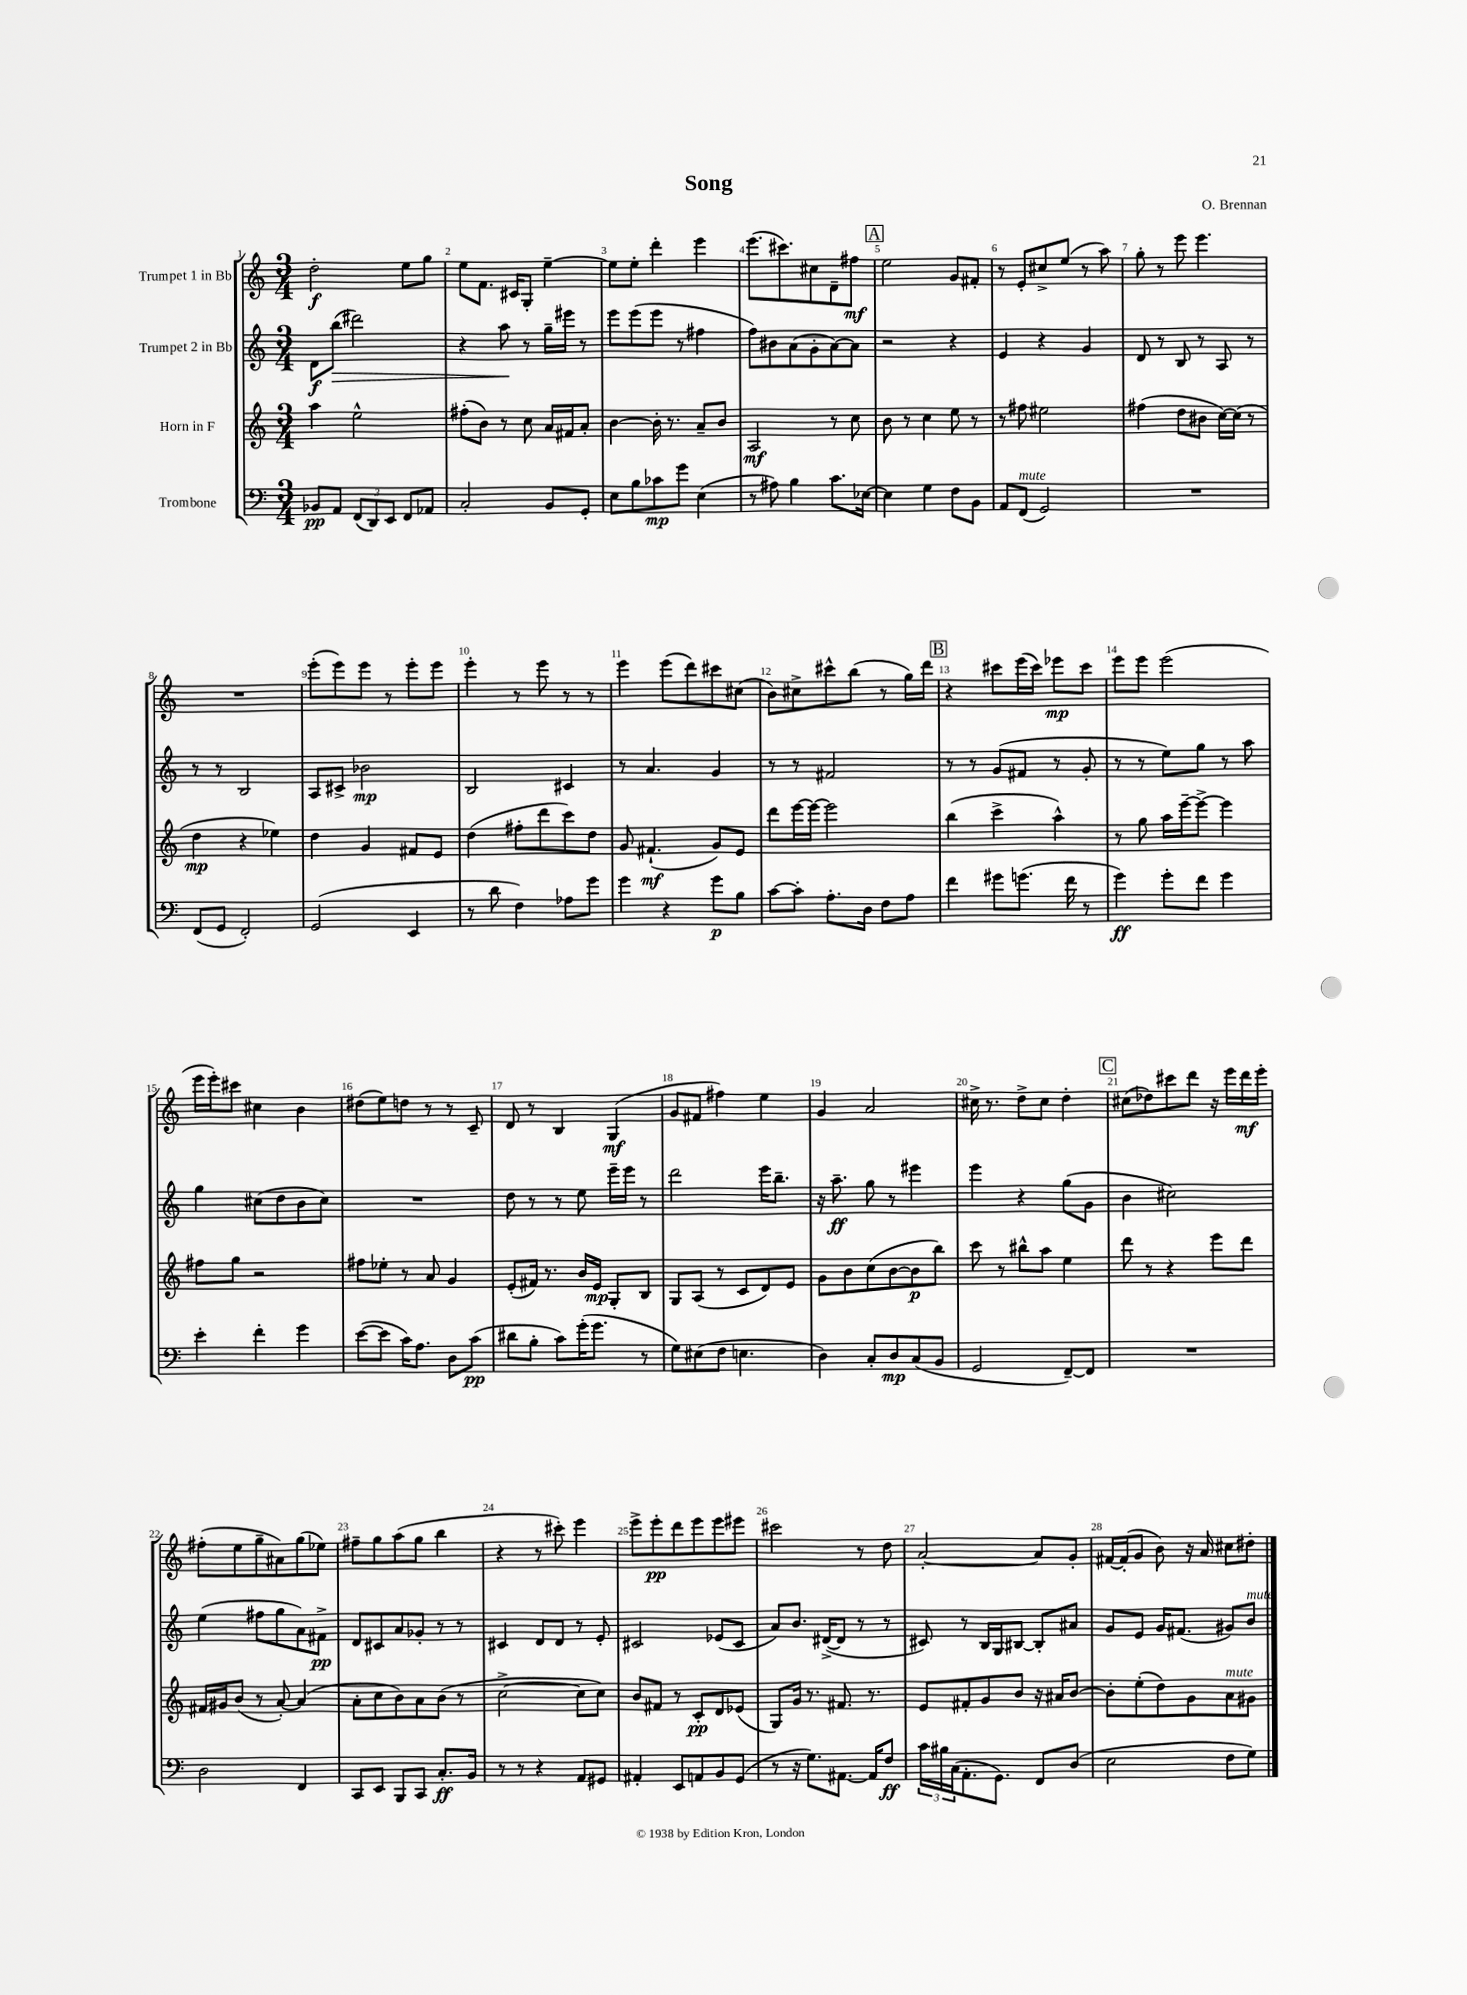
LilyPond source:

\header { title = "Song" composer = "O. Brennan" }
<<
\new StaffGroup <<
\new Staff = "s0" \with { instrumentName = "Trumpet 1 in Bb" } {
    \clef treble \key c \major \numericTimeSignature \time 3/4
    d''2-.\f e''8 g''8 |
    e''8 f'8. cis'16 g8-. e''4~-- |
    e''8 e''8-. d'''4-. e'''4 |
    e'''8.( cis'''8.) cis''8 d'8-- fis''8\mf |
    \mark \markup { \box "A" } e''2 g'8 fis'8-. |
    r8 e'8-. cis''8-> e''8( r8 a''8) |
    g''8-. r8 e'''8 e'''4. |
    R2. |
    e'''8-.( e'''8) e'''8 r8 e'''8-. e'''8 |
    e'''4-. r8 e'''8 r8 r8 |
    e'''4 e'''8( d'''8) cis'''8 cis''8( |
    b'8) cis''8-> cis'''8-^ b''8( r8 g''16) d'''16 |
    \mark \markup { \box "B" } r4 cis'''8 e'''16( cis'''16) ees'''8\mp cis'''8 |
    e'''8 e'''8 e'''2( |
    e'''16 e'''16-.) cis'''8 cis''4 b'4 |
    dis''8( e''8) d''8 r8 r8 c'8-- |
    d'8 r8 b4 g4\mf( |
    g'8 fis'8 fis''4) e''4 |
    g'4 a'2 |
    cis''16-> r8. d''8-> cis''8 d''4-. |
    \mark \markup { \box "C" } cis''8( des''8) cis'''8 d'''8 r16 e'''16 d'''16\mf e'''16-. |
    fis''8-.( e''8 g''8-- ais'8) g''8( ees''8) |
    fis''8-- g''8 a''8( g''8 b''4 |
    r4 r8 cis'''8-.) e'''4 |
    e'''8-> e'''8-.\pp d'''8 e'''8 e'''8 eis'''8 |
    cis'''2 r8 d''8 |
    a'2~-. a'8 g'8-. |
    fis'16~ fis'16-.( g'8 b'8) r16 a'16 cis''8 dis''8-. \bar "|." |
}
\new Staff = "s1" \with { instrumentName = "Trumpet 2 in Bb" } {
    \clef treble \key c \major \numericTimeSignature \time 3/4
    d'8\f b''8\>( dis'''2) |
    r4 a''8\! r8 g''16-- eis'''16 r8 |
    e'''8 e'''8( e'''8 r8 fis''4 |
    f''8) bis'8 a'8( g'8-. a'8~) a'8 |
    \mark \markup { \box "A" } r2 r4 |
    e'4 r4 g'4 |
    d'8 r8 b8 r8 a8 r8 |
    r8 r8 b2 |
    a8 cis'8-> bes'2\mp |
    b2 cis'4 |
    r8 a'4. g'4 |
    r8 r8 fis'2 |
    \mark \markup { \box "B" } r8 r8 g'8( fis'8 r8 g'8-. |
    r8 r8 e''8) g''8 r8 a''8 |
    g''4 cis''8( d''8 b'8 cis''8) |
    R2. |
    d''8 r8 r8 e''8 e'''16-- e'''16 r8 |
    d'''2 e'''16 b''8.-- |
    r16 a''8.--\ff g''8 r8 eis'''4 |
    e'''4 r4 g''8( g'8 |
    \mark \markup { \box "C" } b'4 cis''2) |
    e''4( fis''8 g''8 a'8) fis'8->\pp |
    d'8 cis'8 a'8 ges'8-. r8 r8 |
    cis'4 d'8 d'8 r8 e'8-. |
    cis'2 ees'8( cis'8 |
    a'8) b'8. dis'16~->( dis'8 r8 r8 |
    cis'8) r8 b16 g16 bis8~ bis8-. ais'8 |
    g'8 e'8 g'16 fis'8.( gis'8) b'8^\markup { \italic "mute" } \bar "|." |
}
\new Staff = "s2" \with { instrumentName = "Horn in F" } {
    \clef treble \key c \major \numericTimeSignature \time 3/4
    a''4 e''2-^ |
    fis''8-.( b'8) r8 c''8 a'16 fis'16 a'8-. |
    b'4~ b'16-. r8. a'8-- b'8 |
    a2\mf r8 c''8 |
    \mark \markup { \box "A" } b'8 r8 c''4 e''8 r8 |
    r8 fis''8 eis''2 |
    fis''4( d''8 bis'8 c''16~) c''16( r8 |
    d''4\mp r4 ees''4) |
    d''4 g'4 fis'8 e'8 |
    d''4( fis''8-. d'''8 c'''8) d''8 |
    g'8 fis'4.-!\mf( g'8) e'8 |
    d'''8 e'''16~ e'''16~ e'''2 |
    \mark \markup { \box "B" } b''4( c'''4-> a''4-^) |
    r8 g''8 a''16 e'''16~-- e'''8~-> e'''4 |
    fis''8 g''8 r2 |
    fis''8 ees''8-. r8 a'8 g'4 |
    e'8-.( fis'16) r8. b'16 e'16\mp g8-. b8 |
    g8 a8( r8 c'8 d'8) e'8 |
    g'8 b'8 c''8( b'8~ b'8\p b''8) |
    c'''8 r8 bis''8-^ a''8 e''4 |
    \mark \markup { \box "C" } d'''8 r8 r4 e'''8 d'''8 |
    fis'16 gis'16 b'8( r8 a'8~-.) a'4( |
    a'8-. c''8 b'8) a'8 b'8( r8 |
    c''2~-> c''8 c''8) |
    b'8 fis'8 r8 c'8-.\pp d'8 ees'8( |
    g8) g'16 r8. fis'8. r8. |
    e'8 fis'8-. g'8 b'8 r16 ais'16 b'8~ |
    b'8-. e''8-.( d''8) g'8 a'8^\markup { \italic "mute" } gis'8 \bar "|." |
}
\new Staff = "s3" \with { instrumentName = "Trombone" } {
    \clef bass \key c \major \numericTimeSignature \time 3/4
    bes,8\pp a,8 \tuplet 3/2 { f,8( d,8) e,8 } f,8 aes,8 |
    c2-. b,8 g,8-. |
    e8 b8 ces'8\mp g'8 e4( |
    r8 ais8) b4 c'8. ees16~ |
    \mark \markup { \box "A" } ees4 g4 f8 b,8 |
    a,8 f,8^\markup { \italic "mute" }( g,2) |
    R2. |
    f,8( g,8 f,2-.) |
    g,2( e,4 |
    r8 d'8 f4) aes8 g'8 |
    g'4 r4 g'8\p b8 |
    c'8~ c'8-. a8.-. d16 f8 a8 |
    \mark \markup { \box "B" } f'4 gis'8 g'8.( f'16 r8 |
    g'4\ff) g'8-. f'8 g'4 |
    e'4-. f'4-. g'4 |
    e'8~( e'8 c'16) a8. d8 c'8\pp( |
    dis'8 b8-. c'8) g'16-.( g'8. r8 |
    g8) eis8( f8 e4. |
    d4) c8-. d8\mp c8( b,8 |
    g,2 f,8~--) f,8 |
    \mark \markup { \box "C" } R2. |
    d2 f,4 |
    c,8 e,8 b,,8 c,8 c8.-.\ff b,16 |
    r8 r8 r4 a,8 gis,8 |
    ais,4-. e,8 a,8 b,8 g,8( |
    r8 r16 g8.) ais,8.~ ais,16 f8\ff |
    \tuplet 3/2 { c'16 bis16 c16( } a,8.-. g,8.) f,8 d8( |
    e2 f8 g8) \bar "|." |
}
>>
>>
\layout { \context { \Score \override BarNumber.break-visibility = ##(#f #t #t) barNumberVisibility = #all-bar-numbers-visible } }
